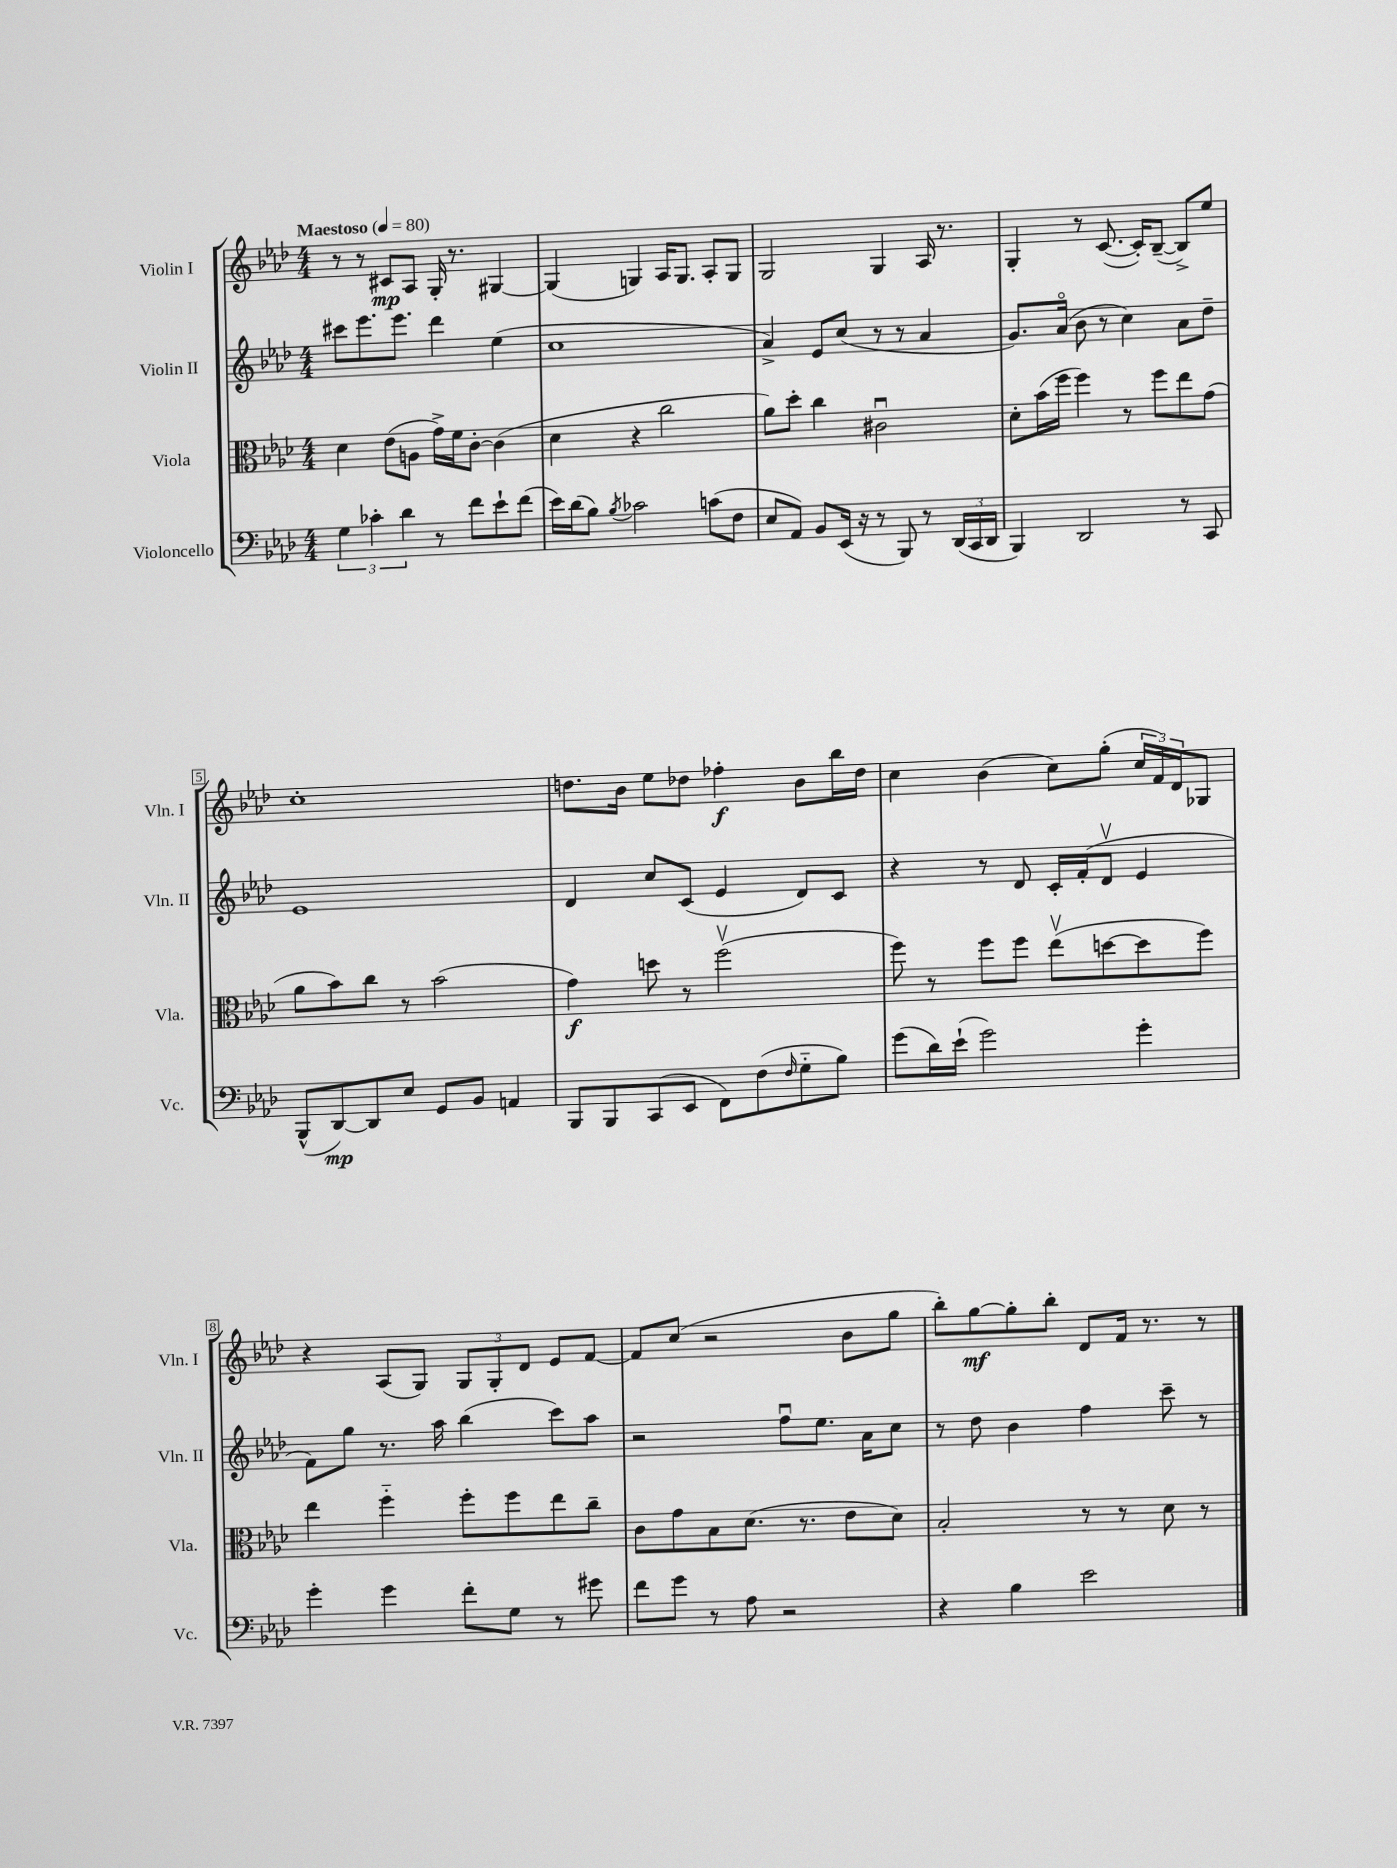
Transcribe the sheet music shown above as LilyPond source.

<<
\new StaffGroup <<
\new Staff = "s0" \with { instrumentName = "Violin I" shortInstrumentName = "Vln. I" } {
    \clef treble \key aes \major \numericTimeSignature \time 4/4 \tempo "Maestoso" 4 = 80
    r8 r8 cis'8\mp aes8 g16-. r8. gis4~ |
    gis4( g4) aes16 g8. aes8-. g8 |
    g2 g4 aes16 r8. |
    g4-. r8 c'8.~( c'16-.) bes8~--( bes8->) ees''8 |
    c''1-. |
    d''8. bes'16 ees''8 des''8 fes''4-.\f bes'8 bes''16 des''16 |
    c''4 bes'4( c''8) g''8-.( \tuplet 3/2 { c''16 f'16) des'16 } ges8 |
    r4 aes8( g8) \tuplet 3/2 { g8 g8-. des'8 } ees'8 f'8~ |
    f'8 c''8( r2 bes'8 g''8 |
    bes''8-.) g''8~\mf g''8-. bes''8-. des'8 f'16 r8. r8 \bar "|." |
}
\new Staff = "s1" \with { instrumentName = "Violin II" shortInstrumentName = "Vln. II" } {
    \clef treble \key aes \major \numericTimeSignature \time 4/4
    cis'''8 ees'''8. ees'''8. des'''4 ees''4( |
    c''1 |
    aes'4->) ees'8 c''8( r8 r8 aes'4 |
    g'8.) aes'16\flageolet( bes'8 r8 c''4) aes'8 des''8-- |
    ees'1 |
    des'4 c''8 c'8( ees'4 des'8) c'8 |
    r4 r8 des'8 c'16-. f'16-.( des'8\upbow ees'4 |
    f'8) g''8 r8. aes''16 bes''4( c'''8) aes''8 |
    r2 f''8\downbow ees''8. aes'16 c''8 |
    r8 des''8 bes'4 f''4 c'''8-- r8 \bar "|." |
}
\new Staff = "s2" \with { instrumentName = "Viola" shortInstrumentName = "Vla." } {
    \clef alto \key aes \major \numericTimeSignature \time 4/4
    des'4 ees'8( a8 g'16->) f'16 c'8~-. c'4( |
    des'4 r4 c''2 |
    aes'8) des''8-. c''4 cis'2\downbow |
    des'8-. bes'16( f''16 f''4) r8 f''8 ees''8 g'8( |
    aes'8 bes'8) c''8 r8 bes'2( |
    g'4\f) d''8 r8 f''2\upbow( |
    f''8) r8 f''8 f''8 ees''8\upbow( d''8~ d''8 f''8) |
    ees''4 f''4-_ f''8-. f''8 ees''8 c''8-- |
    c'8 g'8 bes8 des'8.( r8. ees'8 des'8) |
    bes2-. r8 r8 des'8 r8 \bar "|." |
}
\new Staff = "s3" \with { instrumentName = "Violoncello" shortInstrumentName = "Vc." } {
    \clef bass \key aes \major \numericTimeSignature \time 4/4
    \tuplet 3/2 { g4 ces'4-. des'4 } r8 f'8 ees'8-! f'8( |
    ees'16) des'16( bes8) \acciaccatura { bes8 } ces'2 c'8( f8 |
    ees8 aes,8) bes,8 ees,16( r16 r8 bes,,8) r8 \tuplet 3/2 { des,16( c,16 des,16 } |
    bes,,4) des,2 r8 c,8 |
    bes,,8-^( des,8~\mp) des,8 ees8 g,8 bes,8 a,4 |
    bes,,8 bes,,8 c,8( ees,8 f,8) f8( \grace { f16 } g8-_ bes8) |
    g'8( des'16) ees'16-!( g'2) g'4-. |
    g'4-. g'4 f'8-. g8 r8 gis'8 |
    f'8 g'8 r8 aes8 r2 |
    r4 bes4 ees'2 \bar "|." |
}
>>
>>
\layout { \context { \Score \override BarNumber.stencil = #(make-stencil-boxer 0.1 0.3 ly:text-interface::print) } }
